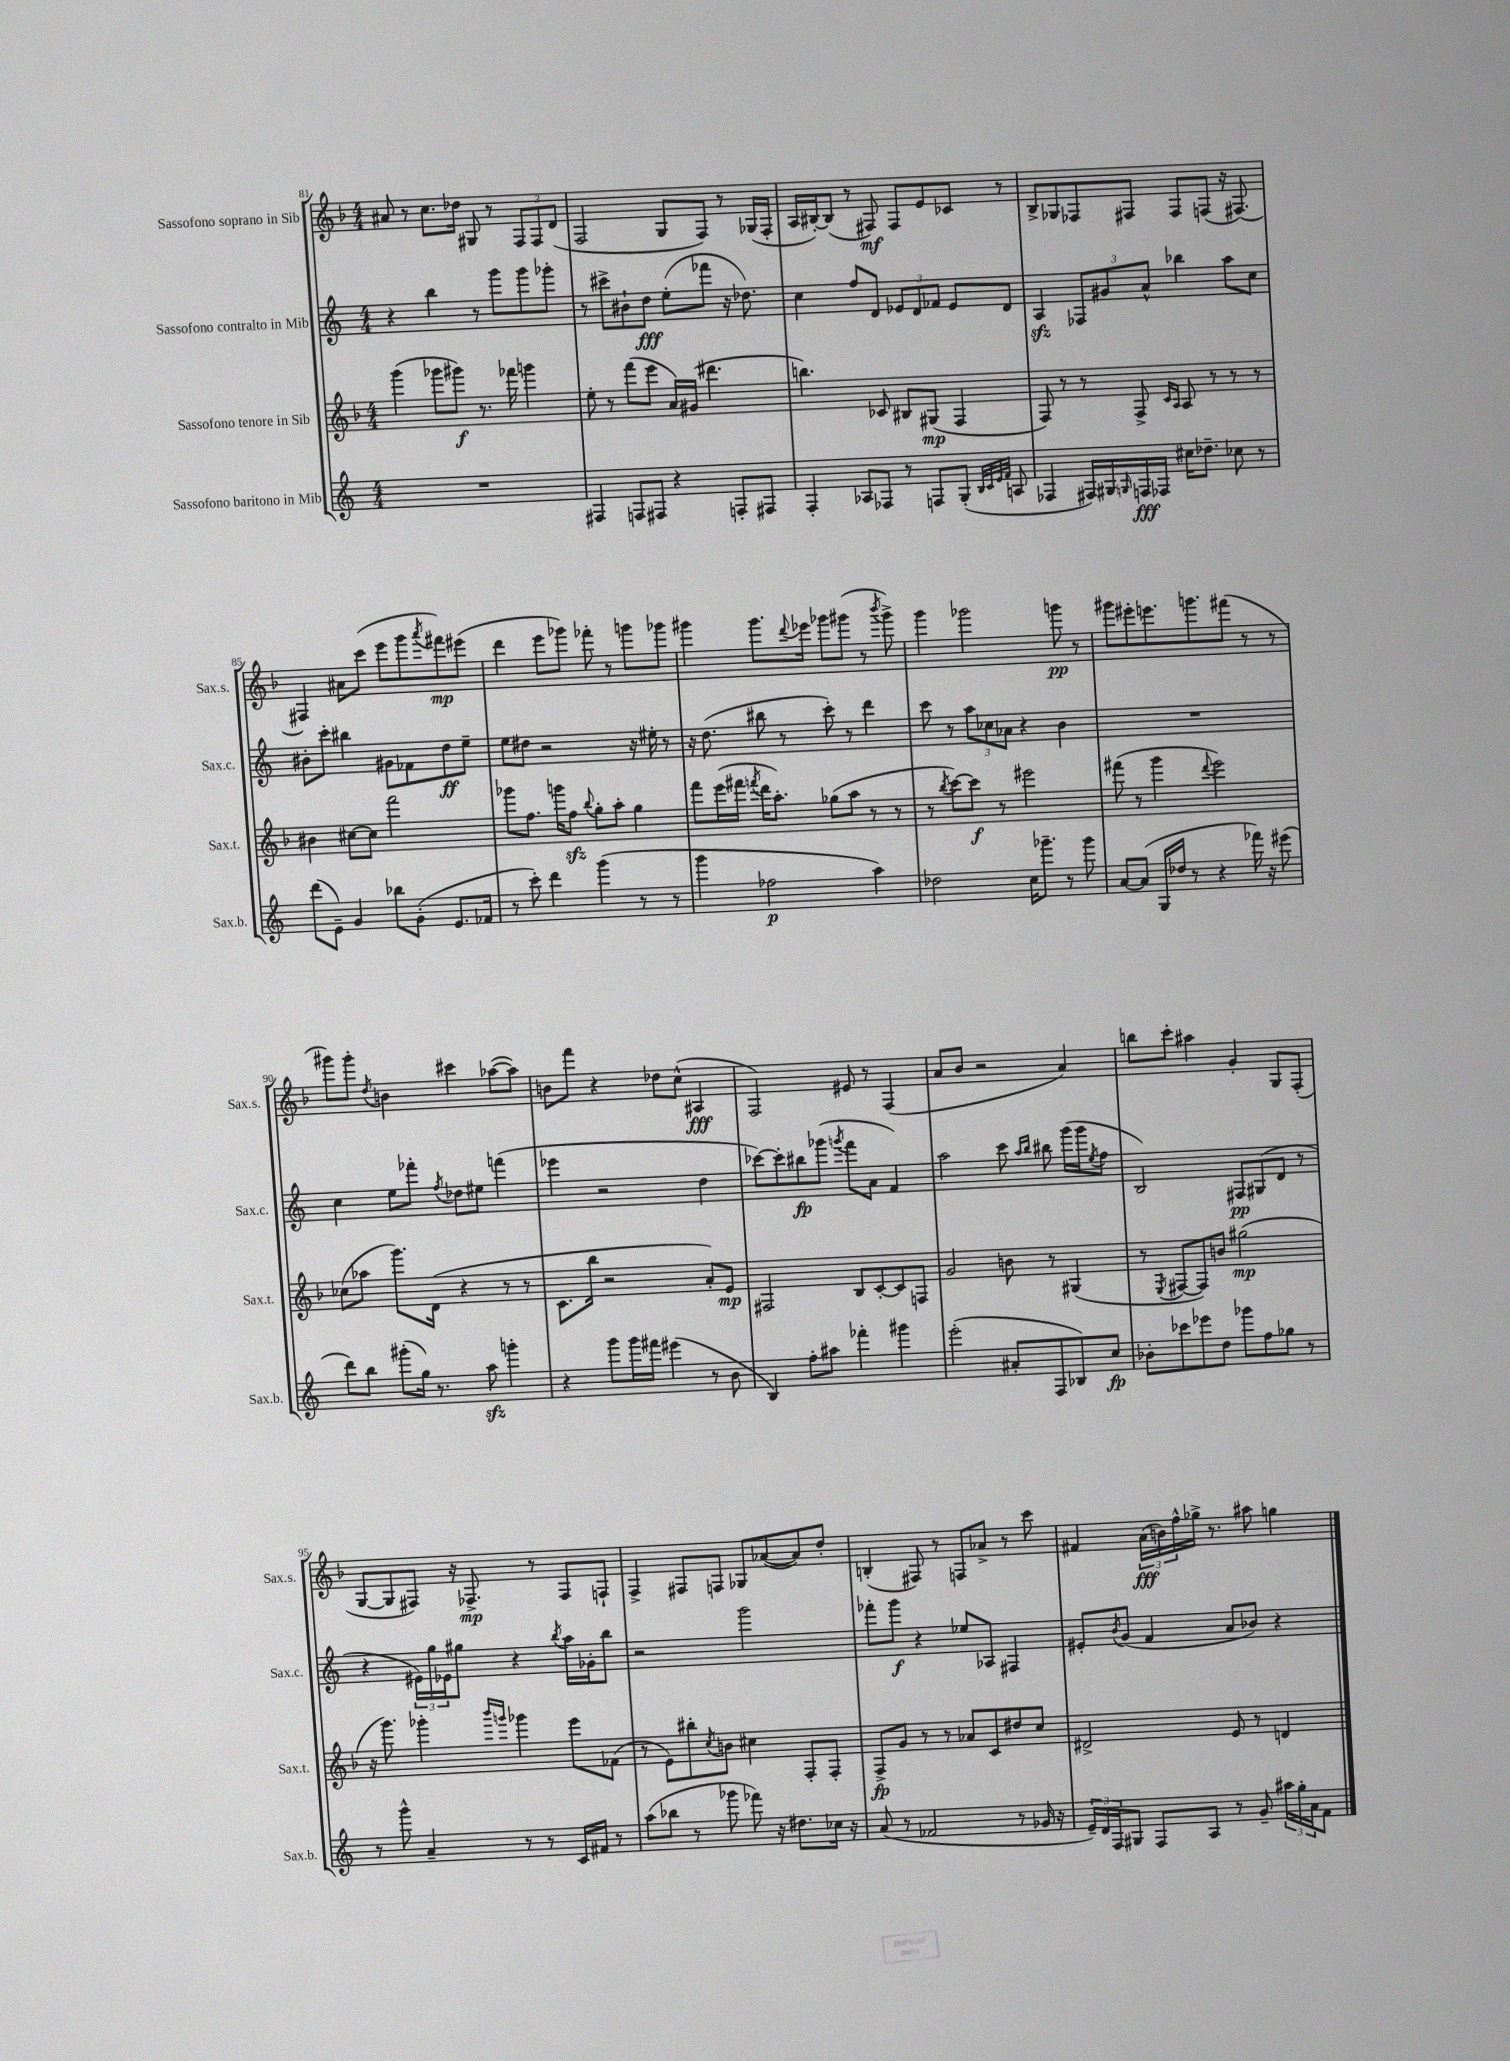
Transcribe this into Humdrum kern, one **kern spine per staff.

**kern	**kern	**kern	**kern
*staff4	*staff3	*staff2	*staff1
*clefG2	*clefG2	*clefG2	*clefG2
*k[]	*k[b-]	*k[]	*k[b-]
*M4/4	*M4/4	*M4/4	*M4/4
1r	(4ggg	4r	8a#
.	.	.	8r
.	8ggg-	4bb	8.cc
.	8ggg#)	.	.
.	.	.	16dd-
.	8.r	8r	8G#
.	.	8ggg	8r
.	16fff-	.	.
.	4ggg	8ggg	12F
.	.	.	12F
.	.	8ggg-'	.
.	.	.	(12d
=	=	=	=
4F#	8ee'	8r	2F
.	8r	8ccc#^	.
8F	(8fff	8b#`	.
8F#	8eee	8dd	.
4r	16a)	(8ee'	8G
.	(16g#	.	.
.	4.ddd#	8fff-	8F)
8F'	.	16r	8r
.	.	8.dd-)	.
8F#	.	.	(16G-
.	.	.	16F'
=	=	=	=
4F'	4.bb)	4cc	16A
.	.	.	[16B#')
.	.	.	(8B#]
8A-	.	8ff	8r
8F-	8c-	8d	8F#)
8r	8B#	12e-	8F#
.	.	12d	.
8F	(8G#	.	8e
.	.	12f-	.
(8G'	4F	8e-	8c-
32qqB	.	.	.
32qqc	.	.	.
32qqe	.	.	.
32qqf	.	.	.
8A	.	8d	8r
=	=	=	=
4F-	8F)	4A	8B-^
.	8r	.	8G-
16F#)	8r	12F-	8F-
16G#	.	.	.
.	.	12g#	.
16qqG	.	.	.
16F	8F^	.	8F#
.	.	12a^^	.
16F-	.	.	.
.	16qqc	.	.
.	16qqA	.	.
16cc#	8A	4bb-	8F#
8.dd-~	.	.	.
.	8r	.	(8F
8cc-	8r	8aa	16r
.	.	.	[8.F#)
8r	8r	8cc	.
=	=	=	=
(8ddd	4b#	8b#'	4F#]
8e~)	.	8ccc'	.
4g	[8cc#	4bb#	8a#
.	8cc#]	.	(8ccc
8bb-	2fff	8g#	8eee
(8g'	.	8f-	8ggg
.	.	.	8qaaa
8.e	.	8dd	8fff#)
.	.	8ee~	(8eee#
16f-	.	.	.
=	=	=	=
8r	8ggg-	8ee	4ddd
8ccc')	8.ff	8dd#	.
4ddd	.	2r	8eee
.	16ggg	.	.
.	8ff	.	8ggg-)
.	8qqbb-	.	.
(4ggg	8gg'	.	8fff-'
.	8aa'	.	8r
8r	4gg	16r	8ggg
.	.	16ee#'	.
8r	.	8r	8ggg-
=	=	=	=
4ggg	8fff	16r	4ggg#
.	.	(8.dd	.
.	(16eee	.	.
.	16fff#	.	.
.	8qfff	.	.
2ff-	16ddd	8bb#	8.ggg#
.	8.aa')	.	.
.	.	8r	.
.	.	.	8qqddd
.	.	.	16eee-
.	(8gg-	8ccc')	8ggg-
.	8aa	8r	(8ggg#
4aa)	8r	4ddd	8r
.	.	.	8qbbb-
.	8r	.	8ggg#^)
=	=	=	=
2dd-	8r	8ccc	4ggg
.	8qbb-	.	.
.	[8ccc)	8r	.
.	8ccc]	12aa	2ggg-
.	.	12cc-	.
.	8r	.	.
.	.	12a-	.
16cc	2eee#	4r	.
8.ggg-~	.	.	.
8r	.	4b	8ggg
8ggg-	.	.	8r
=	=	=	=
[8a	(8fff#	1r	8ggg#
(8a]	8r	.	8eee#'
16G	4ggg	.	8.eee
16dd-	.	.	.
8r	.	.	.
.	.	.	8.ggg
.	8qqddd	.	.
4r	2eee)	.	.
.	.	.	(8fff#
16fff-)	.	.	8r
16r	.	.	.
(8eee#	.	.	8r
=	=	=	=
8ddd)	(8cc-	4cc	8ggg#)
8bb	8aa-	.	8ggg#'
.	.	.	8qdd
(8ggg#'	8.ggg)	8ee	4b
16gg)	.	8fff-'	.
8.r	(16d	.	.
.	.	8qff	.
.	4r	8dd-	4ccc#
8aa	.	8ee#	.
4ggg'	8r	(4fff	([8aa-
.	8r	.	8aa-])
=	=	=	=
4r	8.c	4eee-	8b
.	.	.	8fff
.	16bb-	.	.
8ggg	2r	2r	4r
16ggg	.	.	.
16fff#	.	.	.
(4eee#	.	.	8dd-
.	.	.	(8cc^^
8r	8a')	4dd	4A#
8b	8e	.	.
=	=	=	=
4B)	2F#	[8ccc-)	2F)
.	.	8ccc-']	.
8ff'	.	8bb#	.
8aa#	.	(8ggg-	.
.	.	8qggg	.
4fff-'	8B-	8fff	8e#
.	[8c'	8a	8r
4ggg#	8c]	4f)	(4F
.	8F	.	.
=	=	=	=
(2eee'	2g	2aa	8a
.	.	.	8b-
.	.	.	2r
8a#'	8b	8ccc	.
.	.	16qqaa	.
.	.	16qqbb	.
8F	8r	8bb#	.
8B-)	(4G#	(16ggg	4a)
.	.	16ggg	.
.	.	8qee	.
8cc	.	8ff	.
=	=	=	=
8b-'	8r	2B)	8bb
.	8qE	.	.
8ccc-	[8F#	.	8ccc'
8eee-	8F#])	.	4aa#
8dd	8b	.	.
8ggg-	(2gg#	8F#	4g'
8ff	.	(8G#	.
8gg-	.	8d	8G
8r	.	8r	(8F'
=	=	=	=
8r	16r	4r	[8G
.	8.ggg)	.	.
8ggg^^	.	.	8G]
4a~	4ggg-'	24e#)	8F#)
.	.	24gg	.
.	.	24e-	.
.	.	8gg#	16r
.	.	.	8.F-^
.	16qqbbb-	.	.
.	16qqggg	.	.
8r	4ggg-	4r	.
8r	.	.	8r
.	.	8qbb	.
16c	8eee	16aa	8F-
16f#	.	16g-'	.
8r	(8f-	8bb	8F`
=	=	=	=
(8aa	8r	2r	4F^
8bb-	8e)	.	.
8r	8bb#'	.	8F#
.	8qcc	.	.
8ggg-	8b	.	8F
8fff-)	4cc#	2ggg	8G-
16r	.	.	([8a-
8.dd#	.	.	.
.	8F'	.	8a-])
16cc-	8F'	.	8dd'
16r	.	.	.
=	=	=	=
(8a	8F^	8fff-'	(4B'
8r	8g	8ggg	.
2f-	8r	4r	8F#)
.	8r	.	8r
.	8a-	8ee-	8F
.	8c	8A-	8a-^
8r	8dd#	4F#	8r
16g-	8cc	.	8ccc
16r	.	.	.
=	=	=	=
24e~)	2d#^	8e#'	4f#
24d	.	.	.
24F	.	.	.
.	.	8qb	.
8G#	.	(8g	.
8F	.	4f	(24a
.	.	.	24b)
.	.	.	24ff^^
8A	.	.	16gg-^
.	.	.	8.r
8r	8e	8a	.
8g~	8r	8b-)	8aa#
24aa#	4d	4r	4gg
24gg'	.	.	.
24a	.	.	.
8f	.	.	.
==	==	==	==
*-	*-	*-	*-
